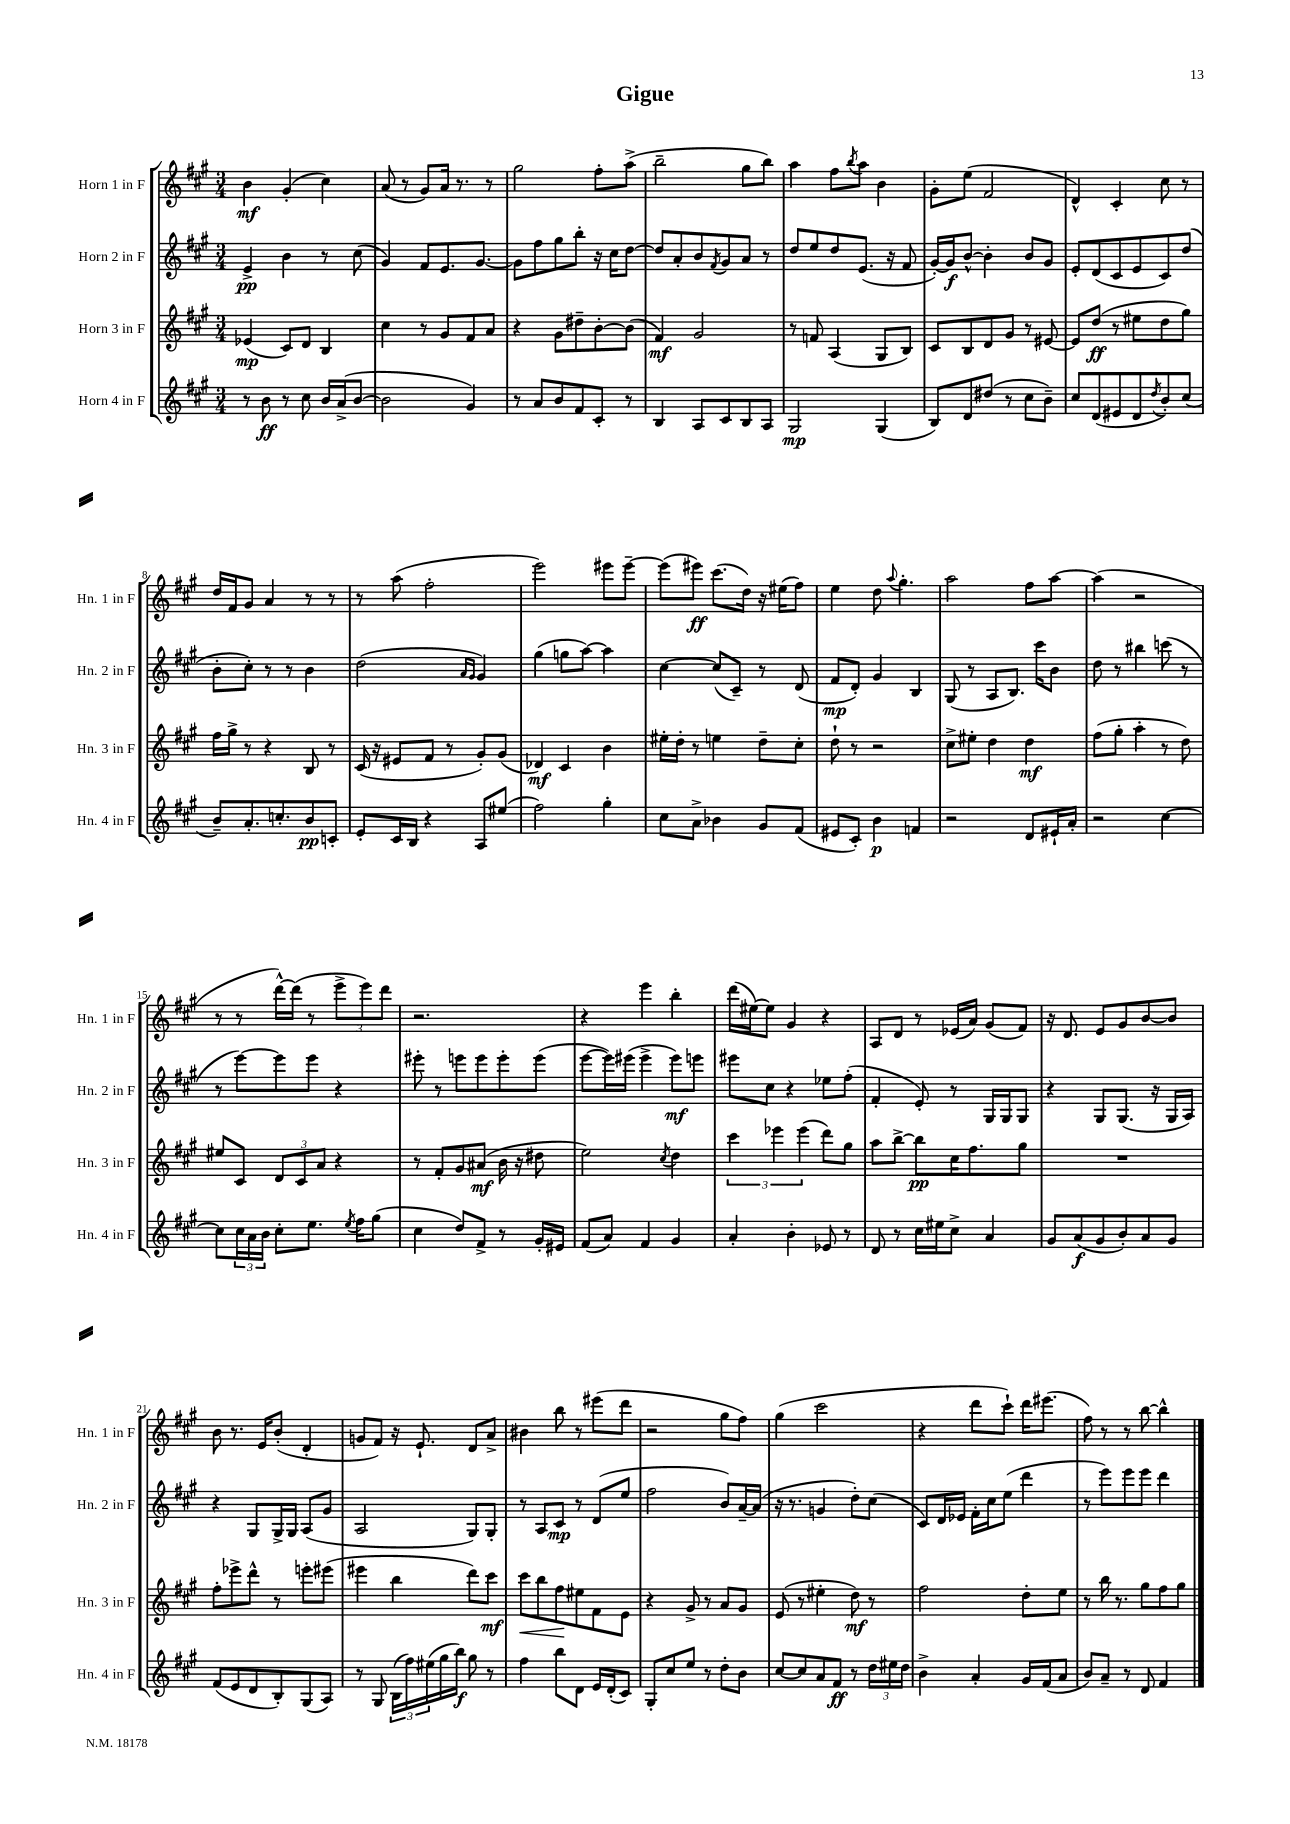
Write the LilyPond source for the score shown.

\header { title = "Gigue" }
<<
\new StaffGroup <<
\new Staff = "s0" \with { instrumentName = "Horn 1 in F" shortInstrumentName = "Hn. 1 in F" } {
    \clef treble \key a \major \numericTimeSignature \time 3/4
    b'4\mf gis'4-.( cis''4) |
    a'8( r8 gis'8) a'16 r8. r8 |
    gis''2 fis''8-. a''8->( |
    b''2-- gis''8 b''8) |
    a''4 fis''8 \acciaccatura { b''8 } a''8 b'4 |
    gis'8-. e''8( fis'2 |
    d'4-^) cis'4-. cis''8 r8 |
    d''16 fis'16 gis'8 a'4 r8 r8 |
    r8 a''8( fis''2-. |
    e'''2) eis'''8 eis'''8~-- |
    eis'''8( eis'''8\ff) cis'''8.( d''16) r16 eis''16( fis''8) |
    e''4 d''8 \appoggiatura { a''8 } gis''4.-. |
    a''2 fis''8 a''8~ |
    a''4( r2 |
    r8 r8 d'''16~-^) d'''16( r8 \tuplet 3/2 { e'''8-> e'''8) d'''8 } |
    r2. |
    r4 e'''4 b''4-. |
    d'''16( eis''16~) eis''8 gis'4 r4 |
    a8 d'8 r8 ees'16( a'16) gis'8( fis'8) |
    r16 d'8. e'8 gis'8 b'8~ b'8 |
    b'8 r8. e'16 b'8-.( d'4-. |
    g'8 fis'8) r16 e'8.-! d'8 a'8-> |
    bis'4 b''8 r8 eis'''8( d'''8 |
    r2 gis''8 fis''8) |
    gis''4( cis'''2 |
    r4 d'''8 cis'''8-!) d'''16 eis'''8.( |
    fis''8) r8 r8 b''8~ b''4-^ \bar "|." |
}
\new Staff = "s1" \with { instrumentName = "Horn 2 in F" shortInstrumentName = "Hn. 2 in F" } {
    \clef treble \key a \major \numericTimeSignature \time 3/4
    e'4->\pp b'4 r8 cis''8( |
    gis'4) fis'8 e'8. gis'8.~ |
    gis'8 fis''8 gis''8 b''8-. r16 cis''16 d''8~ |
    d''8 a'8-. b'8 \acciaccatura { fis'8 } gis'8 a'8 r8 |
    d''8 e''8 d''8 e'8.( r16 fis'8 |
    gis'16~-.) gis'16\f b'8~-^ b'4-. b'8 gis'8 |
    e'8-. d'8( cis'8 e'8 cis'8) d''8( |
    b'8-. cis''8-.) r8 r8 b'4 |
    d''2( \grace { a'16 gis'16 } gis'4) |
    gis''4( g''8 a''8~) a''4 |
    cis''4~ cis''8( cis'8--) r8 d'8( |
    fis'8\mp d'8-.) gis'4 b4 |
    gis8( r8 a8 b8.) cis'''16 b'8 |
    d''8 r8 bis''4 c'''8( r8 |
    r8 e'''8~) e'''8 e'''8 r4 |
    eis'''8-. r8 e'''8 e'''8 e'''8-. e'''8( |
    e'''8~ e'''16) eis'''16( eis'''4-> eis'''8\mf) e'''8 |
    eis'''8 cis''8 r4 ees''8 fis''8-.( |
    fis'4-. e'8-.) r8 gis16 gis16 gis8 |
    r4 gis8 gis8.( r16 gis16 a16) |
    r4 gis8 gis16-> gis16 a8( gis'8 |
    a2 gis8) gis8-. |
    r8 a8 cis'8\mp r8 d'8( e''8 |
    fis''2 b'8) a'16~-- a'16( |
    r16 r8. g'4 d''8-.) cis''8( |
    cis'8) d'16 ees'16 fis'16-. cis''16 e''8( d'''4 |
    r8 e'''8) e'''8 e'''8 d'''4 \bar "|." |
}
\new Staff = "s2" \with { instrumentName = "Horn 3 in F" shortInstrumentName = "Hn. 3 in F" } {
    \clef treble \key a \major \numericTimeSignature \time 3/4
    ees'4\mp( cis'8) d'8 b4 |
    cis''4 r8 gis'8 fis'8 a'8 |
    r4 gis'8 dis''8-- b'8~-. b'8( |
    fis'4\mf) gis'2 |
    r8 f'8 a4( gis8 b8) |
    cis'8 b8 d'8 gis'8 r8 eis'8~ |
    eis'8 d''8\ff( r8 eis''8 d''8 gis''8) |
    fis''16 gis''16-> r8 r4 b8 r8 |
    cis'16( r16 eis'8 fis'8 r8 gis'8-.) gis'8( |
    des'4\mf) cis'4 b'4 |
    eis''16-. d''16-. r8 e''4 d''8-- cis''8-. |
    d''8-! r8 r2 |
    cis''8-> eis''8-. d''4 d''4\mf |
    fis''8( gis''8-. a''4-. r8 d''8) |
    eis''8 cis'8 \tuplet 3/2 { d'8 cis'8 a'8 } r4 |
    r8 fis'8-. gis'8 ais'8\mf( b'16 r16 dis''8 |
    e''2) \acciaccatura { cis''8 } d''4 |
    \tuplet 3/2 { cis'''4 ees'''4 ees'''4( } d'''8) gis''8 |
    a''8 b''8~-> b''8\pp cis''16 fis''8. gis''8 |
    R2. |
    fis''8-. ees'''8-> d'''8-^ r8 e'''8-. eis'''8( |
    eis'''4 b''4 d'''8) cis'''8\mf |
    cis'''8\< b''8 fis''8\! eis''8 fis'8 e'8 |
    r4 gis'8-> r8 a'8 gis'8 |
    e'8( r8 eis''4-. d''8\mf) r8 |
    fis''2 d''8-. e''8 |
    r8 b''16 r8. gis''8 fis''8 gis''8 \bar "|." |
}
\new Staff = "s3" \with { instrumentName = "Horn 4 in F" shortInstrumentName = "Hn. 4 in F" } {
    \clef treble \key a \major \numericTimeSignature \time 3/4
    r8 b'8\ff r8 cis''8 b'16 a'16->( b'8~ |
    b'2 gis'4) |
    r8 a'8 b'8 fis'8 cis'8-. r8 |
    b4 a8 cis'8 b8 a8 |
    gis2\mp gis4( |
    b8) d'8 dis''8( r8 cis''8 b'8--) |
    cis''8 d'8( eis'8 d'8 \acciaccatura { d''8 } b'8-.) cis''8( |
    b'8--) a'8.-. c''8.-. b'8\pp c'8-. |
    e'8-. cis'16 b16 r4 a8 eis''8( |
    fis''2) gis''4-. |
    cis''8 a'8-> bes'4 gis'8 fis'8( |
    eis'8 cis'8-.) b'4\p f'4 |
    r2 d'8 eis'16-! a'16-. |
    r2 cis''4~ |
    cis''8 \tuplet 3/2 { cis''16 a'16 b'16 } cis''8-. e''8. \acciaccatura { e''8 } fis''16 gis''8( |
    cis''4 d''8) fis'8-> r8 gis'16-. eis'16 |
    fis'8( a'8) fis'4 gis'4 |
    a'4-. b'4-. ees'8 r8 |
    d'8 r8 cis''16 eis''16 cis''8-> a'4 |
    gis'8 a'8\f( gis'8 b'8-.) a'8 gis'8 |
    fis'8( e'8 d'8 b8-.) gis8( a8) |
    r8 gis8 \tuplet 3/2 { b16( fis''16) eis''16( } gis''16 b''16\f) gis''8 r8 |
    fis''4 b''8 d'8 e'16 d'16-.( cis'8) |
    gis8-. cis''8 e''8 r8 d''8-. b'8 |
    cis''8~ cis''8 a'8 fis'8\ff r8 \tuplet 3/2 { d''16 eis''16 d''16 } |
    b'4-> a'4-. gis'16 fis'16( a'8 |
    b'8) a'8-- r8 d'8 fis'4 \bar "|." |
}
>>
>>
